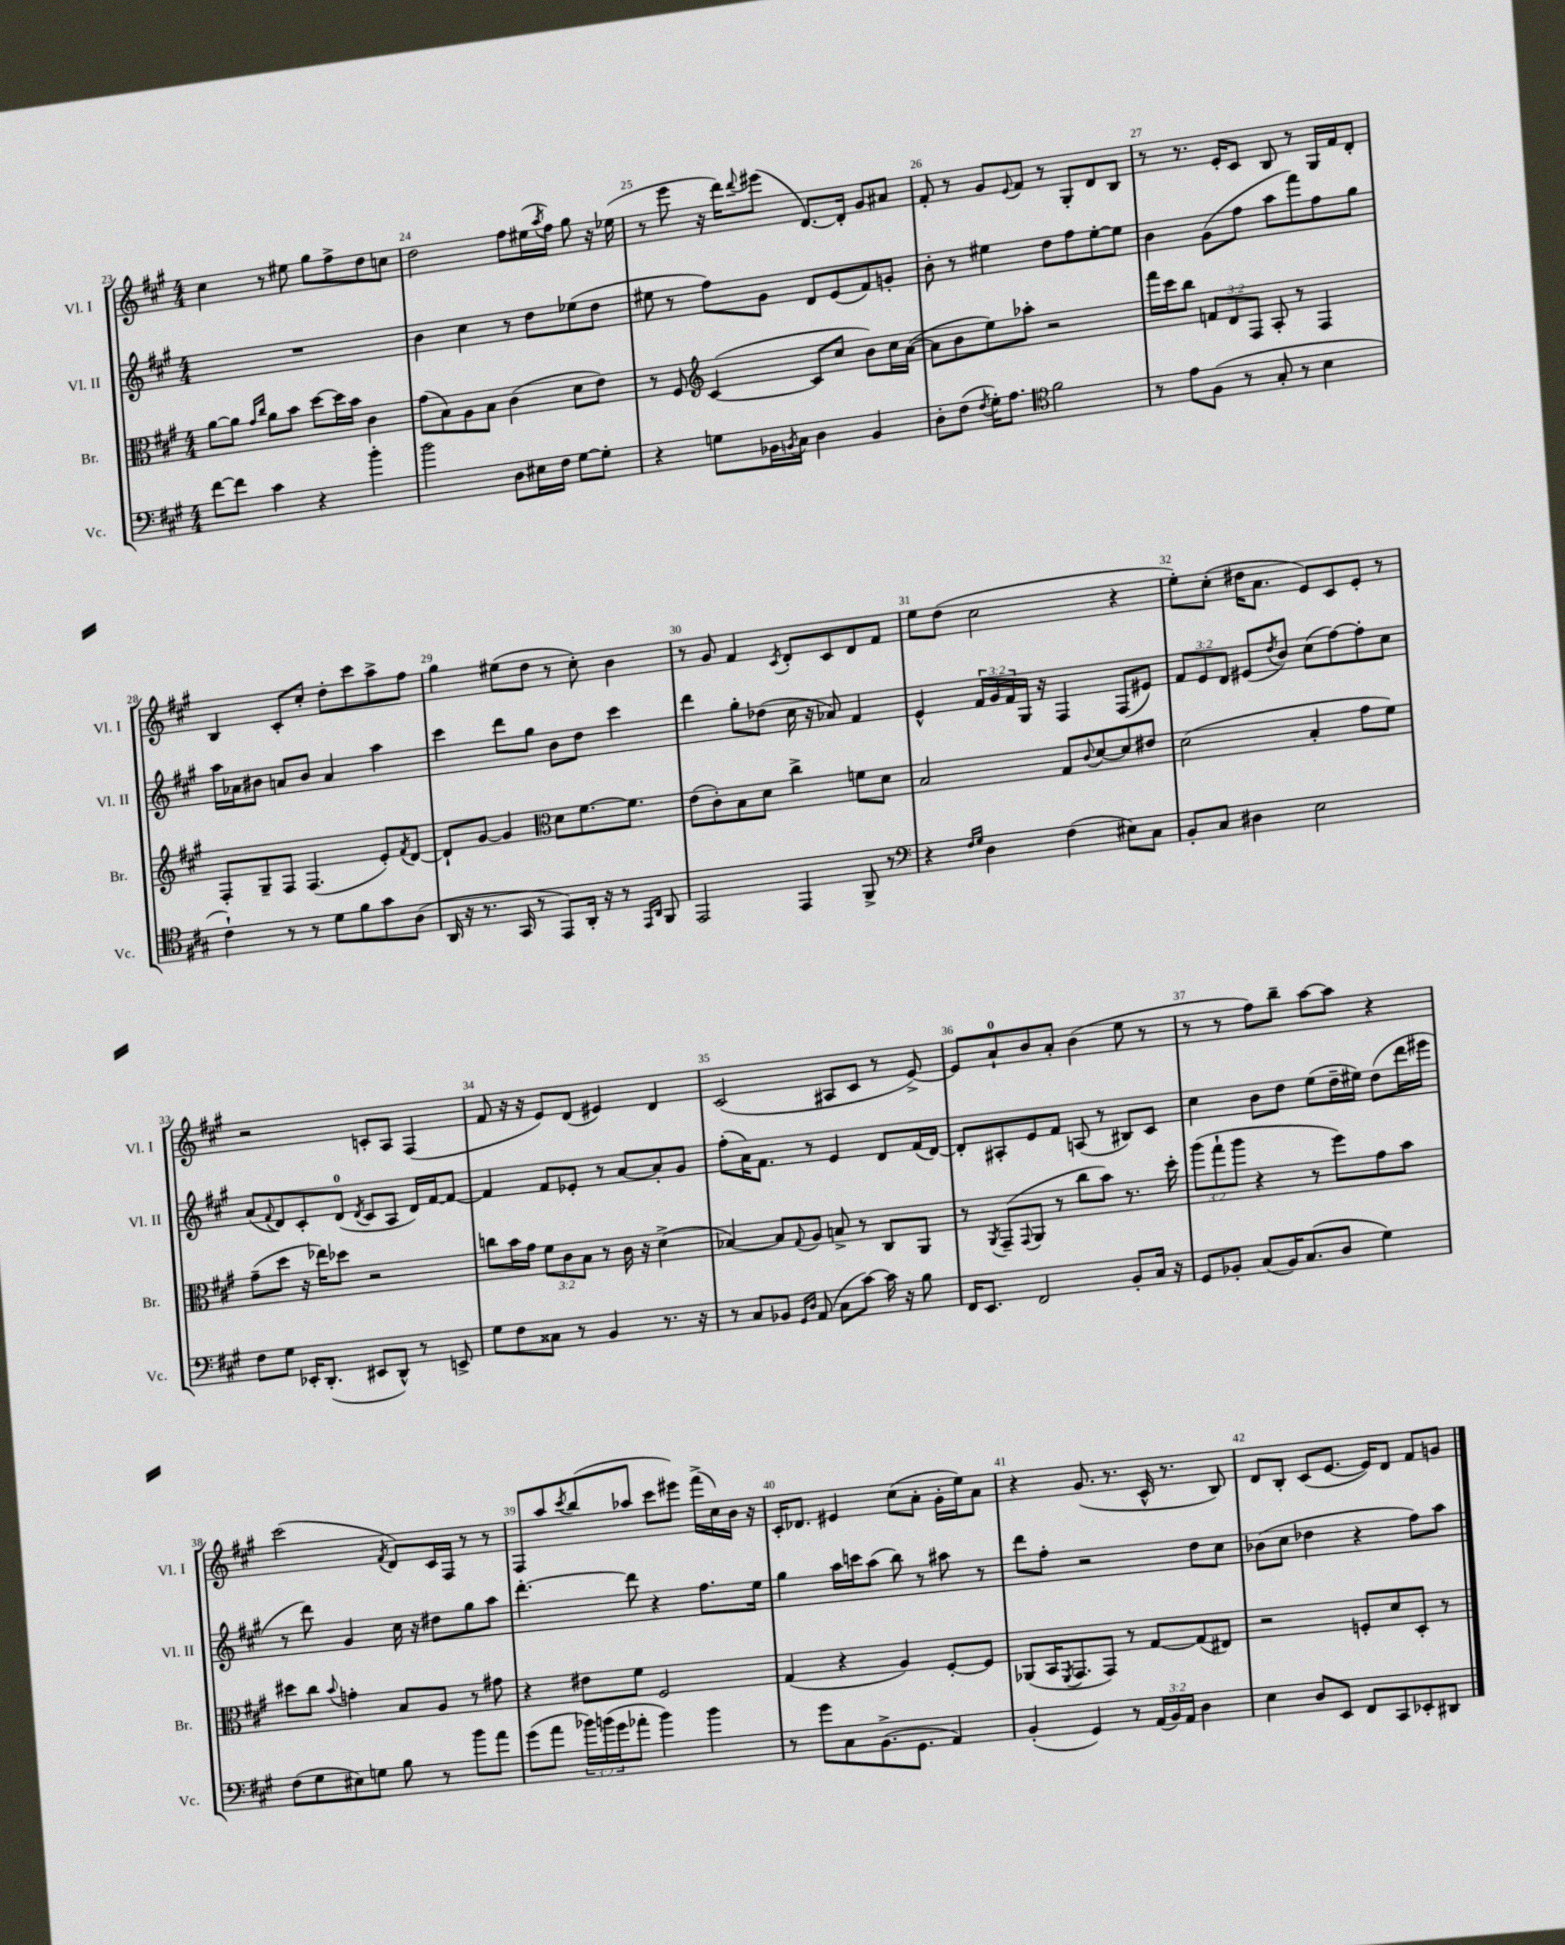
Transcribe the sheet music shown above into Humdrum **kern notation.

**kern	**kern	**kern	**kern
*staff4	*staff3	*staff2	*staff1
*clefF4	*clefC3	*clefG2	*clefG2
*k[f#c#g#]	*k[f#c#g#]	*k[f#c#g#]	*k[f#c#g#]
*M4/4	*M4/4	*M4/4	*M4/4
[8f#	[8a	1r	4cc#
8f#]	8a]	.	.
.	16qqg#	.	.
.	16qqcc#	.	.
4c#	8a	.	8r
.	8b	.	8ee#
4r	[8dd	.	8gg#
.	16dd]	.	8ff#^
.	16b	.	.
4b'	4c#	.	8dd
.	.	.	8cc
=	=	=	=
2b	(8g#	4b	2dd
.	8B)	.	.
.	8A	4cc#	.
.	8B	.	.
8D	(4c#	8r	8ff#
16E#	.	8dd	(16ee#
.	.	.	8qaa
16F#	.	.	16ff#)
[8G#	8d	(8ee-	8gg#
8G#']	8e)	8dd	16r
.	.	.	(16ee-
=	=	=	=
4r	8r	8ee#	8r
.	8F#	8r	8eee
*	*clefG2	*	*
8G	([4c#	8ff#)	16r
.	.	.	16ddd)
.	.	.	8qqddd
16BB-	.	8g#	(8eee#
8qBB	.	.	.
16C#	.	.	.
4D	8c#]	8d	[8.d)
.	8cc#	(8e	.
.	.	.	16d']
4BB	8b)	8f#)	8g#
.	16cc#	8g'	8a#
.	([16a	.	.
=	=	=	=
8D'	8a]	8b'	8f#'
(8F#	8b	8r	8r
8qF#	.	.	.
16G#')	8ee)	4ee#	8g#
8.A	.	.	.
.	.	.	8qqe
.	8aa-'	.	8f#
*clefC4	*	*	*
2f#	2r	8dd	8r
.	.	8ff#	8G#'
.	.	[8ee#'	8d
.	.	8ee#]	8B
=	=	=	=
8r	16fff#	4b	8r
.	16ccc#	.	.
8e	8bb	.	8.r
(8F#	12f	(8g#	.
.	.	.	16e'
.	12d	.	.
8r	.	8ff#	8c#
.	12F#	.	.
8G#'	8A'	8aa	8B
8r	8r	8fff#)	8r
4B	4F#	8ff#	16G#
.	.	.	16f#
.	.	8gg#	8d'
=	=	=	=
4c#`)	8F#'	16aa	4B
.	.	16a-	.
.	8G#~	8b#	.
8r	8F#	8a	8c#'
8r	(4.F#	8b#	8cc#'
8d	.	4a	8dd'
8f#	.	.	8ccc#
8g#	8e')	4aa	8aa^
.	8qf#	.	.
(8A	[8d	.	8ff#
=	=	=	=
16AA	8d`]	4ccc#	4gg#
16r	.	.	.
8.r	[8g#	.	.
.	4g#]	8ddd	(8ee#
16GG#	.	.	.
8r	.	8gg#	8dd
*	*clefC3	*	*
8EE)	8d	8b	8r
16AA'	[8.f#	8dd	8cc#')
16r	.	.	.
8r	.	4ccc#	4b
.	8.f#]	.	.
16qqEE	.	.	.
16qqAA	.	.	.
8FF#	.	.	.
=	=	=	=
2EE	(8e	4ddd	8r
.	8c#')	.	8g#
.	8B	8gg#'	4f#
.	8d	(8dd-	.
.	.	.	8qc#
4EE	4cc#^	16cc#	8d'
.	.	16r	.
.	.	8a-)	8c#
8FF#^	8f	4f#	8d
8r	8d	.	8f#
=	=	=	=
*clefF4	*	*	*
4r	2B	4e^^	8ee
.	.	.	(8dd
16qqF#	.	.	.
16qqG#	.	.	.
4D	.	24f#	2cc#
.	.	24g#	.
.	.	24f#	.
.	.	16G#	.
.	.	16r	.
(4F#	8G#	4F#	.
.	8qqc#	.	.
.	[8d	.	.
8E#)	8d]	(8F#	4r
8C#	8e#	8e#)	.
=	=	=	=
8BB'	(2d	12f#	8ee')
.	.	12e	.
8C#	.	.	(8cc#'
.	.	12d	.
4D#	.	(8e#	16dd#
.	.	.	8.a
.	.	8qdd	.
.	.	8b)	.
2E	4B'	(8cc#	8e)
.	.	[8ff#)	8c#
.	8g#	8ff#']	8e'
.	8f#)	8cc#	8r
=	=	=	=
8F#	(8g#~	(8a	2r
.	.	8qqf#	.
8G#	8dd	8d)	.
16EE-'	16r	8c#'	.
(8.DD'	16ee-)	.	.
.	8dd-	(8d	.
.	.	8qd	.
8EE#	2r	8c#	8c'
8DD^^)	.	8A	8A
8r	.	16d)	(4F#
.	.	[16f#	.
8EE^	.	8f#_	.
=	=	=	=
8G#	8cc	4f#]	8f#
8F#	16b	.	16r
.	16g#	.	16r
8C##	12f#	8f#	8e)
.	12c#	.	.
8r	.	8e-'	(8d
.	12B	.	.
4BB	8r	8r	4e#)
.	16c#	[8a	.
.	16r	.	.
8.r	(4d^	8a']	4d
.	.	8g#	.
16r	.	.	.
=	=	=	=
8r	[4B-)	(8ff#'	(2c#
8C#	.	16a)	.
.	.	8.f#	.
8BB-	8B-]	.	.
16qqGG#	.	.	.
16qqD	8qqG#	.	.
(8AA	8A	8r	.
8C#	8B^	4e	8A#
[8c#)	8r	.	8c#
16c#]	8C#	8d	8r
16r	.	.	.
8B	8AA	(16f#	[8e^)
.	.	[16d)	.
=	=	=	=
16FF#	8r	8d']	8e]
8.EE	.	.	.
.	8qAA	.	.
.	(8GG#~	8A#'	8a`
.	8qqGG#	.	.
2FF#	8AA	8e	8b
.	8r	8f#	8a'
.	8cc#	(8A	(4b
.	8b)	8r	.
8BB'	8.r	8B#)	8ee
16C#	.	8c#	8r
16r	16dd'	.	.
=	=	=	=
8GG#	(12aa	4cc#	8r
.	12gg#`	.	.
8BB-'	.	.	8r
.	12aa	.	.
(8C#	4r	8b	8ff#)
16BB-)	.	8dd	8bb~
(8.C#	.	.	.
.	8r	(8ee	[8aa
8D	8ff#)	16dd~	8aa]
.	.	16ee#)	.
4G#)	8g#	(8dd	4r
.	8b	16ddd	.
.	.	16eee#	.
=	=	=	=
(8F#	8dd#	8r	(2ccc#
8G#	8cc#	8ddd)	.
.	8qqb	.	.
8E#)	4g'	4g#	.
8G	.	.	.
.	.	.	8qf#
8B	8B	16cc#	8d)
.	.	16r	.
8r	8A	8dd#	16c#
.	.	.	16F#
8b	8r	8gg#	8r
8a	8g#	8aa	8r
=	=	=	=
(8g#	4r	[4.ddd'	8F#
8a	.	.	8aa
.	.	.	8qccc#
24b-)	8e#	.	(8bb
(24b	.	.	.
24g#	.	.	.
8a-'	8f#	8ddd]	8aa-
4b)	2F#	4r	8ccc#
.	.	.	8eee#)
4b	.	8.ff#	(16fff#^
.	.	.	16cc#)
.	.	.	16b
.	.	16ee	16r
=	=	=	=
8r	(4G#	4gg#	16c#'
.	.	.	8.d-
8g#	.	.	.
8C#	4r	16aa	4e#
.	.	16ccc	.
(8.BB^	.	(8aa	.
.	4A)	8bb)	(8cc#
8.GG#	.	.	.
.	.	8r	8a'
4AA)	[8F#'	8aa#	16g#'
.	.	.	16ee)
.	8F#]	8r	8a
=	=	=	=
(4BB'	(8AA-	8ddd	4r
.	16BB	8ff#'	.
.	8qFF#	.	.
.	8.GG#	.	.
4GG#)	.	2r	(8.g#
.	8GG#)	.	.
.	.	.	8.r
8r	8r	.	.
(24AA	[8G#	.	16c#^^
24BB)	.	.	.
.	.	.	8.r
24AA	.	.	.
4D	(8G#]	8dd	.
.	8E#)	8cc#	8B)
=	=	=	=
4E	2r	(8b-	8d
.	.	8cc#	8B'
8D	.	4dd-	(8c#
8EE	.	.	[8.e
8FF#	8F'	4r	.
.	.	.	16e])
8CC#	8d	.	8d
8EE-'	8D'	8ff#)	8f#
8DD#	8r	8aa	8g
==	==	==	==
*-	*-	*-	*-
